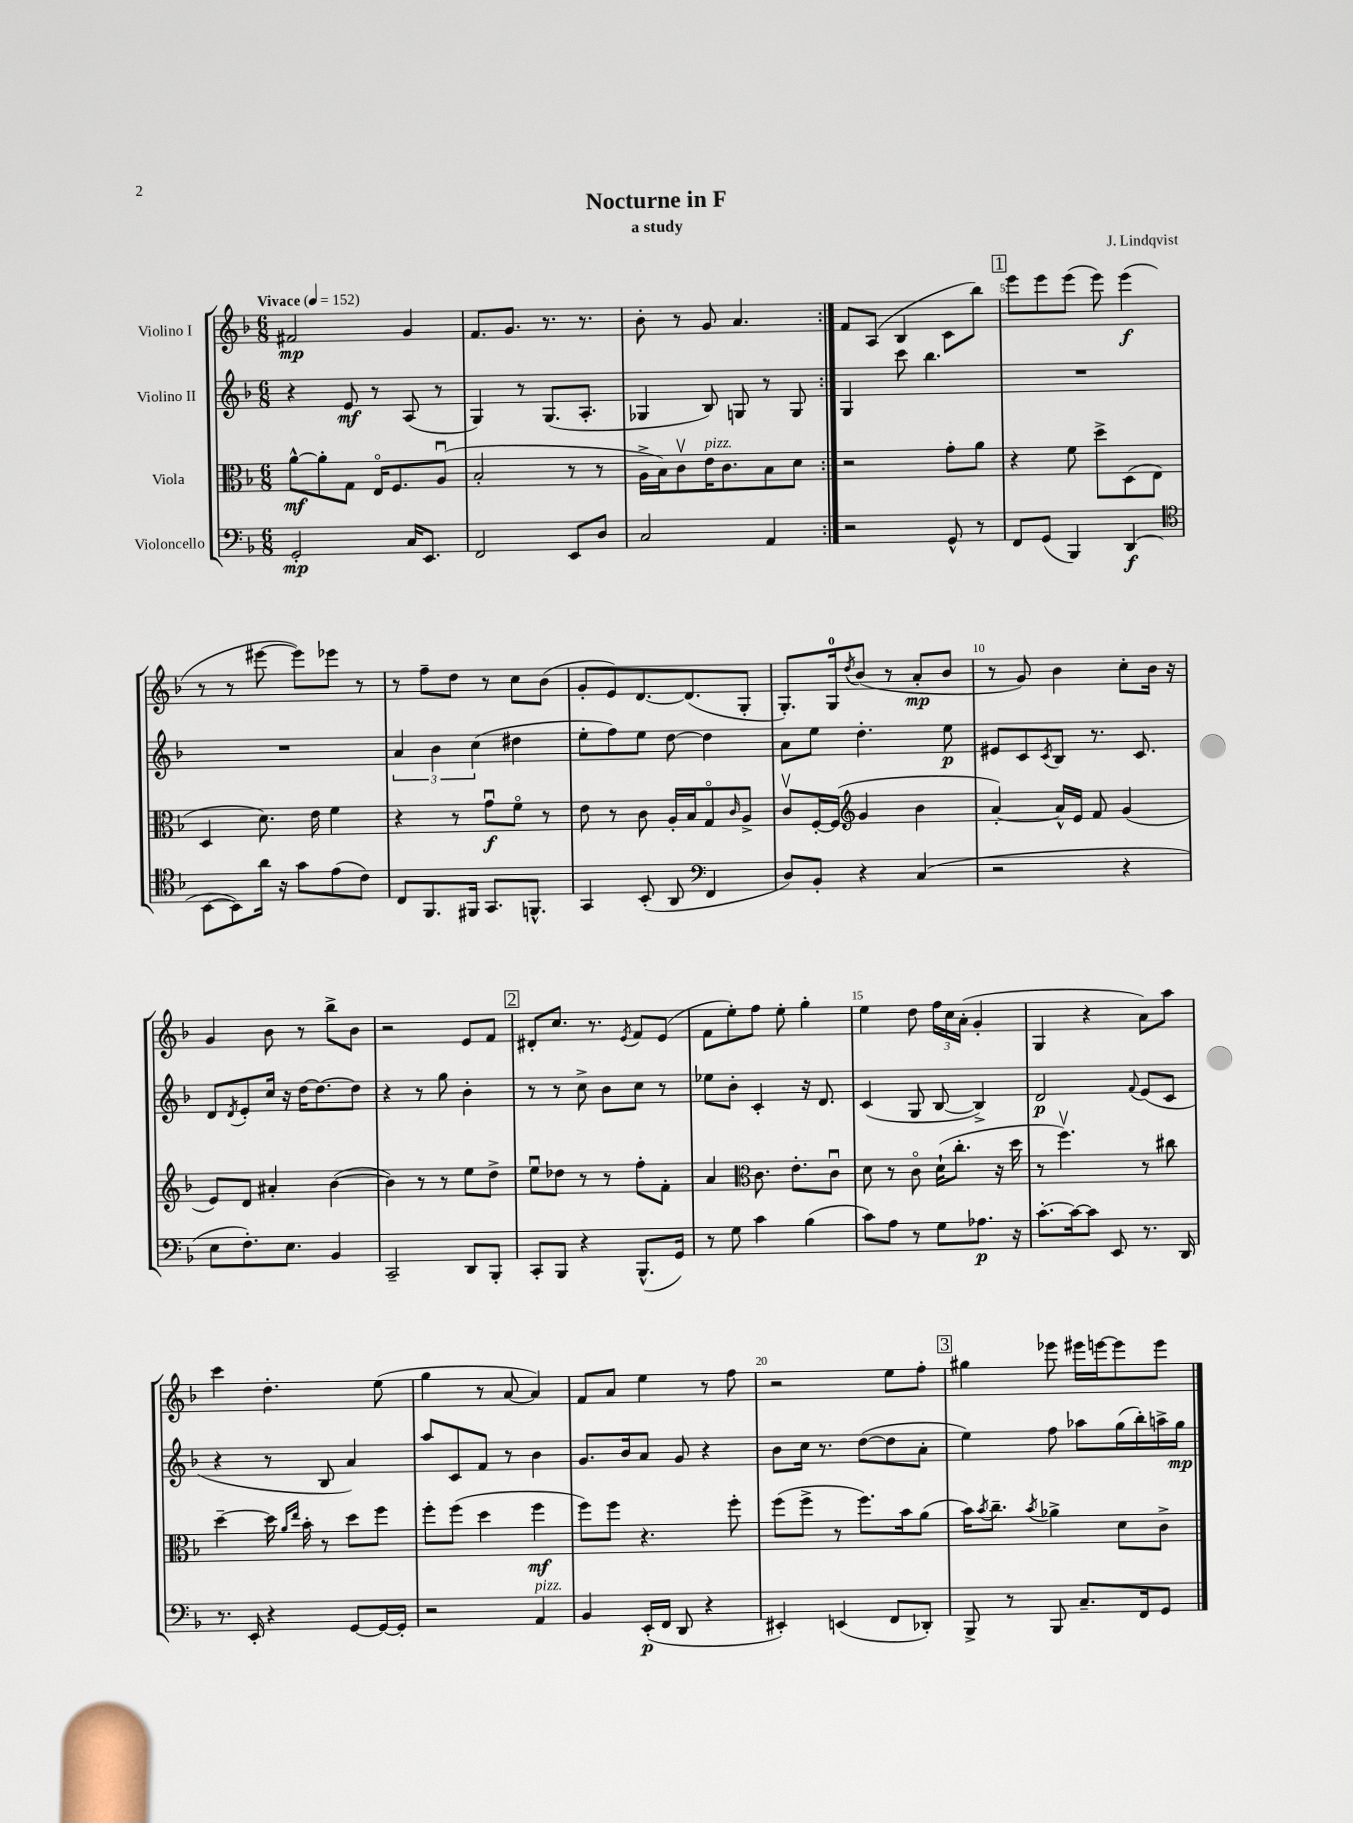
\header { title = "Nocturne in F" composer = "J. Lindqvist" subtitle = "a study" }
<<
\new StaffGroup <<
\new Staff = "s0" \with { instrumentName = "Violino I" } {
    \clef treble \key f \major \numericTimeSignature \time 6/8 \tempo "Vivace" 4 = 152
    \repeat volta 2 { fis'2\mp g'4 |
    f'8. g'8. r8. r8. |
    bes'8-. r8 g'8 a'4. | }
    f'8 a8( bes4 c'8 bes''8) |
    \mark \markup { \box "1" } e'''8 e'''8 e'''8( e'''8) e'''4\f( |
    r8 r8 eis'''8~ eis'''8) ees'''8 r8 |
    r8 f''8-- d''8 r8 c''8 bes'8( |
    g'8-. e'8) d'8.~ d'8.( g8-. |
    g8.-.) g16-0 \acciaccatura { d''8 } bes'8( r8 a'8-.\mp bes'8 |
    r8 g'8) bes'4 c''8-. bes'16 r16 |
    g'4 bes'8 r8 bes''8-> bes'8 |
    r2 e'8 f'8 |
    \mark \markup { \box "2" } dis'8-. c''8. r8. \acciaccatura { e'8 } f'8 e'8( |
    f'8 e''8-.) f''8 e''8-. g''4-. |
    e''4 d''8 \tuplet 3/2 { f''16 c''16 a'16-.( } g'4-. |
    g4 r4 a'8) a''8 |
    c'''4 d''4.-. e''8( |
    g''4 r8 a'8~ a'4) |
    f'8 a'8 e''4 r8 f''8 |
    r2 e''8 f''8-. |
    \mark \markup { \box "3" } gis''4 ees'''8 eis'''16 e'''16~ e'''8 e'''8 \bar "|." |
}
\new Staff = "s1" \with { instrumentName = "Violino II" } {
    \clef treble \key f \major \numericTimeSignature \time 6/8
    \repeat volta 2 { r4 e'8\mf r8 a8( r8 |
    g4) r8 g8.( a8.-. |
    ges4 bes8) g8 r8 g8 | }
    g4 c'''8 bes''4. |
    \mark \markup { \box "1" } R2. |
    R2. |
    \tuplet 3/2 { a'4 bes'4 c''4( } dis''4 |
    e''8-. f''8) e''8 d''8~ d''4 |
    a'8 e''8 d''4.-. e''8\p |
    eis'8 c'8 \acciaccatura { c'8 } bes8 r8. c'8. |
    d'8 \acciaccatura { d'8 } e'8-. c''16 r16 d''16~ d''8.~ d''8 |
    r4 r8 g''8 bes'4-. |
    \mark \markup { \box "2" } r8 r8 c''8-> bes'8 c''8 r8 |
    ees''8 bes'8-. c'4-. r16 d'8. |
    c'4( g8 bes8~ bes4->) |
    d'2\p \appoggiatura { f'8 } e'8( c'8 |
    r4 r8 bes8 a'4) |
    a''8 c'8 f'8 r8 bes'4 |
    g'8. bes'16 a'8 g'8 r4 |
    bes'8 c''16 r8. d''8~( d''8 a'8-. |
    \mark \markup { \box "3" } e''4) f''8 aes''8 g''16( bes''16-.) a''16-> g''16\mp \bar "|." |
}
\new Staff = "s2" \with { instrumentName = "Viola" } {
    \clef alto \key f \major \numericTimeSignature \time 6/8
    \repeat volta 2 { a'8~-^\mf a'8-. g8 e16\flageolet f8. a8\downbow( |
    bes2-. r8 r8 |
    a16-> bes16) c'8\upbow e'16^\markup { \italic "pizz." } c'8. bes8 d'8 | }
    r2 g'8-. a'8 |
    \mark \markup { \box "1" } r4 f'8 d''8-> d8( e8 |
    d4 d'8.) e'16 f'4 |
    r4 r8 g'8\downbow\f f'8\flageolet r8 |
    e'8 r8 c'8 a16-. bes16 g8\flageolet \grace { c'16 } a8-> |
    c'8\upbow f16~-. f16( \clef treble g'4 bes'4 |
    a'4~-.) a'16-^ e'16 f'8 g'4( |
    e'8) d'8 ais'4-. bes'4~( |
    bes'4) r8 r8 e''8 d''8-> |
    \mark \markup { \box "2" } e''8\downbow des''8 r8 r8 f''8-. f'8-. |
    a'4 \clef alto c'8. e'8.-. c'8\downbow |
    d'8 r8 c'8\flageolet d'16-!( c''8.-. r16 d''16 |
    r8 f''4.\upbow) r8 cis''8 |
    d''4~-- d''16 \grace { a'16 e''16 } bes'16-. r8 d''8 f''8 |
    f''8-. f''8( d''4 f''4\mf |
    f''8) f''8 r4. f''8-. |
    f''8( f''8-> r8 f''8.) bes'16 a'8( |
    \mark \markup { \box "3" } bes'16) \acciaccatura { bes'8 } c''8.-- \acciaccatura { bes'8 } aes'4-> d'8 c'8-> \bar "|." |
}
\new Staff = "s3" \with { instrumentName = "Violoncello" } {
    \clef bass \key f \major \numericTimeSignature \time 6/8
    \repeat volta 2 { g,2-.\mp c16 e,8. |
    f,2 e,8 d8 |
    c2 a,4 | }
    r2 g,8-^ r8 |
    \mark \markup { \box "1" } f,8 g,8( bes,,4) d,4\f( |
    \clef tenor bes,8~ bes,8) a'16 r16 g'8 e'8( c'8) |
    c8 f,8. fis,16 g,8. f,8.-^ |
    g,4 bes,8-.( a,8 \clef bass f,4 |
    d8) bes,8-. r4 c4( |
    r2 r4 |
    e8 f8.-.) e8. bes,4 |
    c,2-- d,8 bes,,8-. |
    \mark \markup { \box "2" } c,8-. bes,,8 r4 bes,,8.-^( g,16) |
    r8 g8 c'4 bes4( |
    c'8) a8 r8 g8 aes8.\p r16 |
    c'8.~-. c'16~ c'8 e,8 r8. d,16 |
    r8. e,16-. r4 g,8~ g,16~ g,16-. |
    r2 a,4^\markup { \italic "pizz." } |
    bes,4 e,16-.\p( f,16 d,8 r4 |
    eis,4-.) e,4( f,8 des,8-.) |
    \mark \markup { \box "3" } bes,,8-> r8 bes,,8 c8.-- f,16 g,8 \bar "|." |
}
>>
>>
\layout { \context { \Score \override BarNumber.break-visibility = ##(#f #t #t) barNumberVisibility = #(every-nth-bar-number-visible 5) } }
